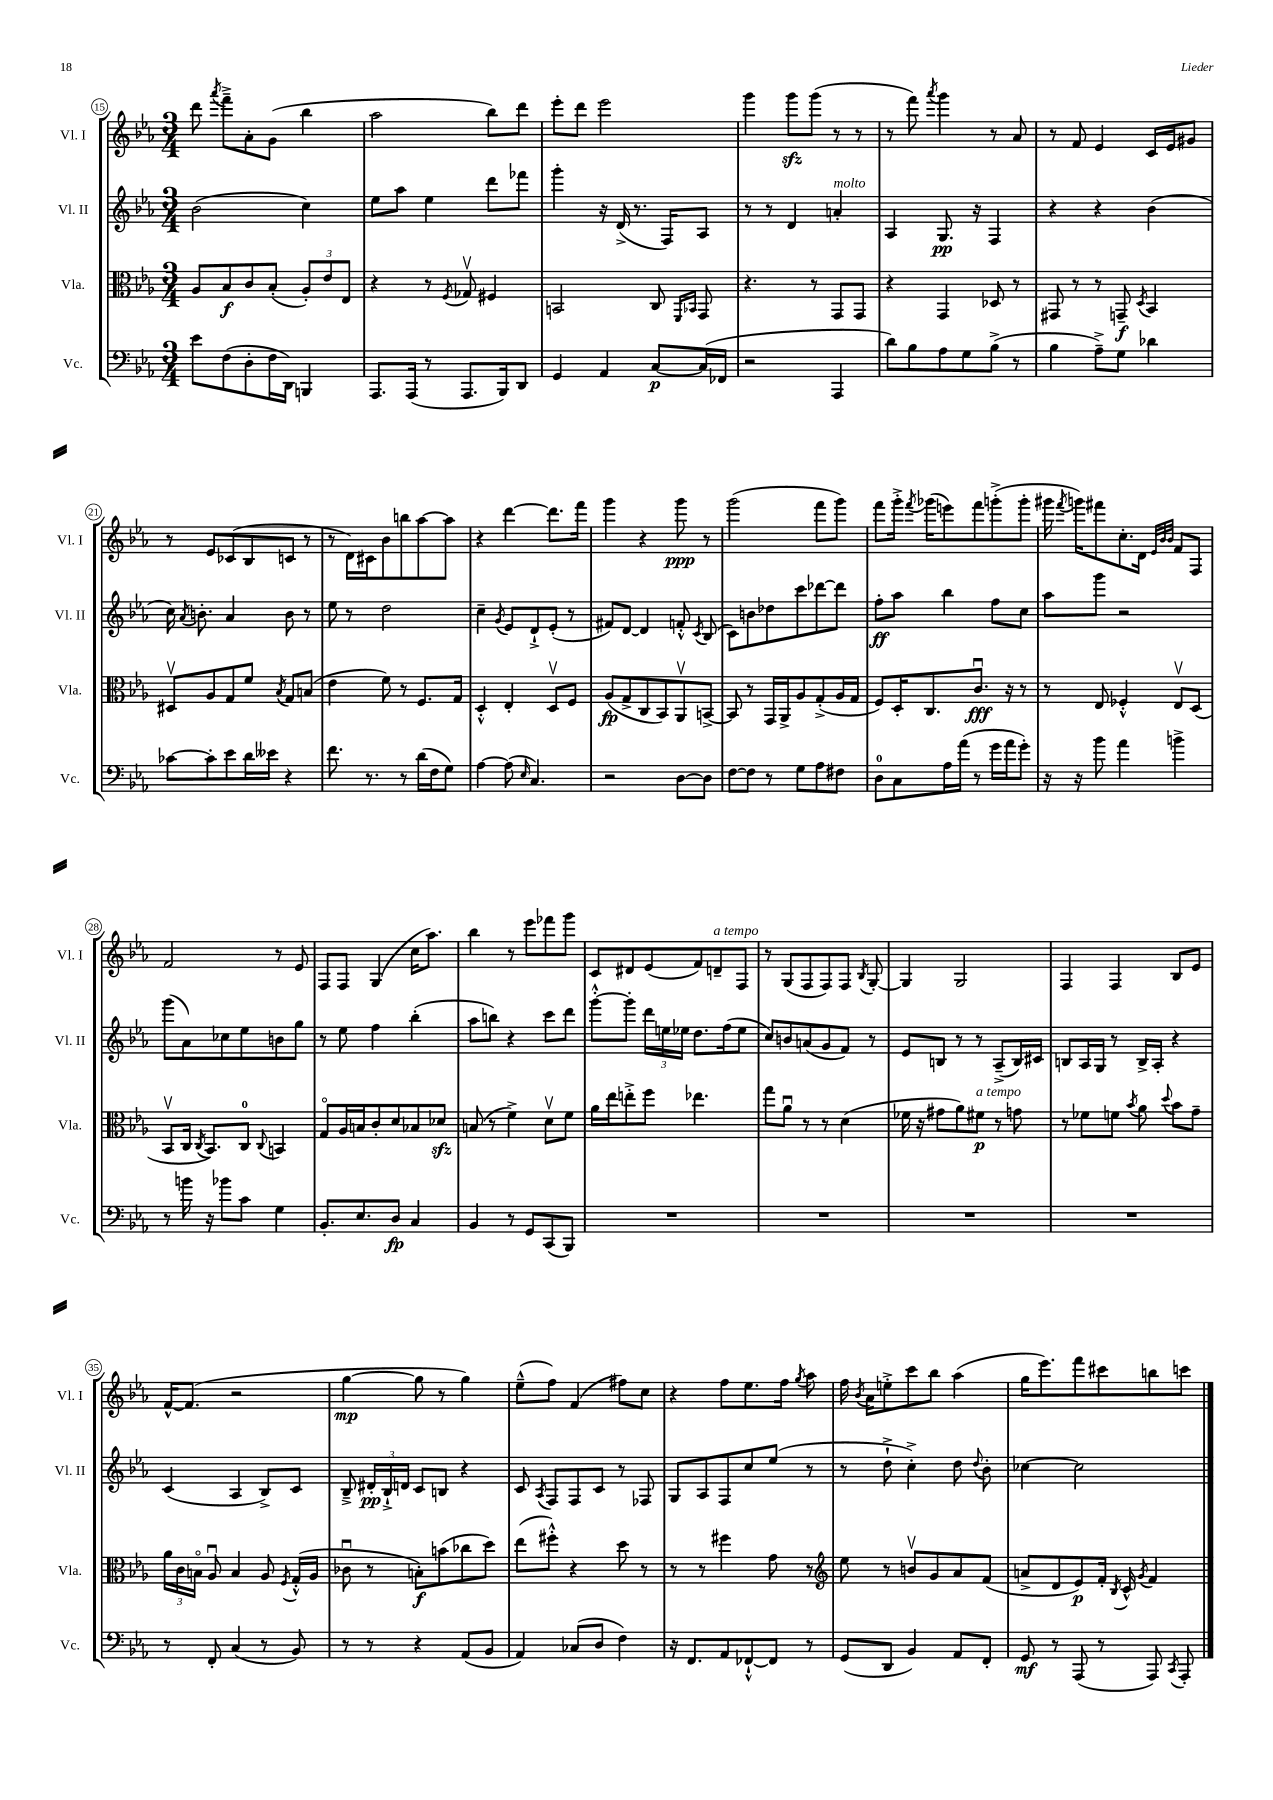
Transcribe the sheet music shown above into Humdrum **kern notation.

**kern	**dynam	**kern	**dynam	**kern	**dynam	**kern	**dynam
*part4	*part4	*part3	*part3	*part2	*part2	*part1	*part1
*staff4	*staff4	*staff3	*staff3	*staff2	*staff2	*staff1	*staff1
*I"Vc.	*	*I"Vla.	*	*I"Vl. II	*	*I"Vl. I	*
*I'Vc.	*	*I'Vla.	*	*I'Vl. II	*	*I'Vl. I	*
*clefF4	*	*clefC3	*	*clefG2	*	*clefG2	*
*k[b-e-a-]	*	*k[b-e-a-]	*	*k[b-e-a-]	*	*k[b-e-a-]	*
*M3/4	*	*M3/4	*	*M3/4	*	*M3/4	*
=15	=15	=15	=15	=15	=15	=15	=15
8e-\L	.	8A-/L	.	(2b-\	.	8ddd\	.
.	.	.	.	.	.	8qaaa-/	.
(8F\	.	8B-/	f	.	.	8fff~^\L	.
8D'\	.	8c/	.	.	.	8a-'\	.
16F\L	.	(8B-'/J	.	.	.	(8g\J	.
16DD\JJ)	.	.	.	.	.	.	.
4BBBn/	.	12A-'/L)	.	4cc\)	.	4bb-\	.
.	.	12e-/	.	.	.	.	.
.	.	12E-/J	.	.	.	.	.
=16	=16	=16	=16	=16	=16	=16	=16
8.AAA-/L	.	4r	.	8ee-\L	.	2aa-\	.
.	.	.	.	8aa-\J	.	.	.
(16AAA-/Jk	.	.	.	.	.	.	.
8r	.	8r	.	4ee-\	.	.	.
.	.	8qF/	.	.	.	.	.
8.AAA-/L	.	8G-Xv/	.	.	.	.	.
.	.	4F#X/	.	8ddd\L	.	8bb-\L)	.
16BBB-/k)	.	.	.	.	.	.	.
8DD/J	.	.	.	8fff-X\J	.	8ddd\J	.
=17	=17	=17	=17	=17	=17	=17	=17
4GG/	.	2BBn/	.	4ggg'\	.	8eee-'\L	.
.	.	.	.	.	.	8ddd\J	.
4AA-/	.	.	.	16r	.	2eee-\	.
.	.	.	.	(16d^/	.	.	.
.	.	.	.	8.r	.	.	.
[8C/L	p	8C/	.	.	.	.	.
.	.	.	.	16F/KL)	.	.	.
.	.	16qqFF/LL	.	.	.	.	.
.	.	16qqBB-X/JJ	.	.	.	.	.
(16C/L]	.	8GG/	.	8A-/J	.	.	.
16FF-X/JJ	.	.	.	.	.	.	.
=18	=18	=18	=18	=18	=18	=18	=18
2r	.	4.r	.	8r	.	4ggg\	.
.	.	.	.	8r	.	.	.
.	.	.	.	4d/	.	8gggzz\L	.
.	.	8r	.	.	.	(8ggg\J	.
!	!	!	!	!LO:TX:a:i:t=molto	!	!	!
4AAA-/	.	8GG/L	.	4an'/	.	8r	.
.	.	8GG/J	.	.	.	8r	.
=19	=19	=19	=19	=19	=19	=19	=19
8d\L)	.	4r	.	4A-/	.	8r	.
8B-\	.	.	.	.	.	8fff\)	.
.	.	.	.	.	.	8qaaa-/	.
8A-\	.	4GG/	.	8.G/	pp	4ggg\	.
8G\	.	.	.	.	.	.	.
.	.	.	.	16r	.	.	.
(8B-^\J	.	8D-X/	.	4F/	.	8r	.
8r	.	8r	.	.	.	8a-/	.
=20	=20	=20	=20	=20	=20	=20	=20
4B-\	.	8GG#X/	.	4r	.	8r	.
.	.	8r	.	.	.	8f/	.
8A-~^\L)	.	8r	.	4r	.	4e-/	.
8G\J	.	8GGn~/	f	.	.	.	.
.	.	8qD/	.	.	.	.	.
4d-X\	.	4BB-/	.	(4b-\	.	16c/LL	.
.	.	.	.	.	.	16e-/J	.
.	.	.	.	.	.	8g#X/J	.
!!LO:LB:g=z
=21	=21	=21	=21	=21	=21	=21	=21
[8c-X\L	.	8D#Xv/L	.	16cc\)	.	8r	.
.	.	.	.	8qa-/	.	.	.
.	.	.	.	8.bn'\	.	.	.
8c-'\]	.	8A-/	.	.	.	8e-/L	.
8e-\	.	8G/	.	4a-/	.	(8c-X/	.
16d\L	.	8f/J	.	.	.	8B-/	.
16e--X\JJ	.	.	.	.	.	.	.
.	.	8qB-/	.	.	.	.	.
4r	.	8G/L	.	8b\	.	8cn/J	.
.	.	(8Bn/J	.	8r	.	8r	.
=22	=22	=22	=22	=22	=22	=22	=22
8.f\	.	4e-\	.	8ee-\	.	8r	.
.	.	.	.	8r	.	16d\LL)	.
8.r	.	.	.	.	.	16c#X\J	.
.	.	8f\)	.	2dd\	.	8b-\	.
8r	.	8r	.	.	.	8bbn\	.
(16d\LL	.	8.F/L	.	.	.	[8aa-\	.
16F\J	.	.	.	.	.	.	.
8G\J)	.	.	.	.	.	8aa-\J]	.
.	.	16G/Jk	.	.	.	.	.
=23	=23	=23	=23	=23	=23	=23	=23
[4A-\	.	4D'^^/	.	4cc~\	.	4r	.
.	.	.	.	8qg/	.	.	.
(8A-\]	.	4E-'/	.	8e-/L	.	[4ddd\	.
16qqE-/	.	.	.	.	.	.	.
4.C/)	.	.	.	8d`^/	.	.	.
.	.	8Dv/L	.	(8e-'/J	.	8.ddd\L]	.
.	.	8F/J	.	8r	.	.	.
.	.	.	.	.	.	16fff\Jk	.
=24	=24	=24	=24	=24	=24	=24	=24
2r	.	(8A-/L	fp	8f#X/L)	.	4ggg\	.
.	.	8G^/	.	[8d/J	.	.	.
.	.	8C/	.	4d/]	.	4r	.
.	.	8BB-/)	.	.	.	.	.
[8D\L	.	8AA-v/	.	8fn'^^/	.	8ggg\	ppp
.	.	.	.	8qc/	.	.	.
8D\J]	.	[8BBn^/J	.	(8B-/	.	8r	.
=25	=25	=25	=25	=25	=25	=25	=25
[8F\L	.	8BB/]	.	8c\L)	.	(2ggg\	.
8F\J]	.	8r	.	8bn\	.	.	.
8r	.	16GG/LL	.	8dd-X\	.	.	.
.	.	16AA-^/J	.	.	.	.	.
8G\L	.	8A-/	.	8ccc\	.	.	.
8A-\	.	(8G'^/	.	[8ddd-X\	.	8fff\L	.
8F#X\J	.	16A-/L	.	8ddd-\J]	.	8ggg\J)	.
.	.	16G/JJ	.	.	.	.	.
=26	=26	=26	=26	=26	=26	=26	=26
8D\L	.	8F/L)	.	8ff'\L	ff	8fff\L	.
8C\	.	16D'/K	.	8aa-\J	.	16ggg'^\Jk	.
.	.	.	.	.	.	8qfff/	.
.	.	8.C/	.	.	.	(16ggg-X\KL	.
16A-\L	.	.	.	4bb-\	.	8eeen\)	.
(16a-\JJ	.	.	.	.	.	.	.
8r	.	8.cu/J	fff	.	.	8fff\	.
16g\LL	.	.	.	8ff\L	.	(8gggn'^\	.
16a-\J	.	16r	.	.	.	.	.
8g'\J)	.	8r	.	8cc\J	.	8ggg'\J	.
=27	=27	=27	=27	=27	=27	=27	=27
16r	.	8r	.	8aa-\L	.	16ggg#X\	.
.	.	.	.	.	.	8qfff/	.
16r	.	.	.	.	.	16gggn\KL)	.
8b-\	.	8E-/	.	8ggg\J	.	8fff#X\	.
4a-\	.	4F-X'^^/	.	2r	.	8.cc'\	.
.	.	.	.	.	.	16d\Jk	.
.	.	.	.	.	.	32qqe-/LLL	.
.	.	.	.	.	.	32qqb-/	.
.	.	.	.	.	.	32qqb-/JJJ	.
4bn^\	.	8E-v/L	.	.	.	8f/L	.
.	.	(8D/J	.	.	.	8F/J	.
!!LO:LB:g=z
=28	=28	=28	=28	=28	=28	=28	=28
8r	.	8BB-v/L	.	(8ggg\L	.	2f/	.
16bn\	.	16C/Jk	.	8a-\)	.	.	.
.	.	8qC/	.	.	.	.	.
16r	.	8.BB-/L)	.	.	.	.	.
8b-X\L	.	.	.	8cc-X\	.	.	.
8c\J	.	8C/J	.	8ee-\	.	.	.
.	.	8qqC/	.	.	.	.	.
4G\	.	4BBn/	.	8bn\	.	8r	.
.	.	.	.	8gg\J	.	8e-/	.
=29	=29	=29	=29	=29	=29	=29	=29
8.BB-'/L	.	8G/L	.	8r	.	8F/L	.
.	.	16A-/L	.	8ee-\	.	8F/J	.
8.E-/	.	16Bn/J	.	.	.	.	.
.	.	8c'/	.	4ff\	.	(4G/	.
8D/J	fp	8d/	.	.	.	.	.
4C/	.	8B-X/	.	(4bb-'\	.	16cc\KL	.
.	.	.	.	.	.	8.aa-\J)	.
.	.	8d-Xzz/J	.	.	.	.	.
=30	=30	=30	=30	=30	=30	=30	=30
4BB-/	.	(8Bn/	.	8aa-\L	.	4bb-\	.
.	.	8r	.	8bbn\J)	.	.	.
8r	.	4f^\)	.	4r	.	8r	.
8GG/L	.	.	.	.	.	8eee-\L	.
(8CC/	.	8dv\L	.	8ccc\L	.	8fff-X\	.
8BBB-/J)	.	8f\J	.	8ddd\J	.	8ggg\J	.
=31	=31	=31	=31	=31	=31	=31	=31
2.r	.	16a-\LL	.	[8ggg'^^\L	.	8c/L	.
.	.	16ee-\J	.	.	.	.	.
.	.	8een'^\	.	8ggg'\J]	.	8d#X/	.
.	.	8ff\J	.	24ddd\LL	.	(8e-/	.
.	.	.	.	24een\	.	.	.
.	.	.	.	24ee-X\JJ	.	.	.
.	.	4.ee-X\	.	8.dd\L	.	8f/)	.
!	!	!	!	!	!	!LO:TX:a:i:t=a tempo	!
.	.	.	.	.	.	8dn~/	.
.	.	.	.	(16ff\k	.	.	.
.	.	.	.	8ee-\J	.	8F/J	.
=32	=32	=32	=32	=32	=32	=32	=32
2.r	.	8gg\L	.	8cc/L)	.	8r	.
.	.	8a-u\J	.	8bn/	.	(8G/L	.
.	.	8r	.	(8an/	.	8F/	.
.	.	8r	.	8g/	.	8F/)	.
.	.	(4d\	.	8f/J)	.	8F/J	.
.	.	.	.	.	.	8qB-/	.
.	.	.	.	8r	.	[8G'/	.
=33	=33	=33	=33	=33	=33	=33	=33
2.r	.	16f-X\	.	8e-/L	.	4G/]	.
.	.	16r	.	.	.	.	.
.	.	8g#X\L	.	8Bn/J	.	.	.
.	.	8a-\)	.	8r	.	2G/	.
!	!	!LO:TX:a:i:t=a tempo	!	!	!	!	!
.	.	8f#X\J	p	8r	.	.	.
.	.	8r	.	(8A-~^/L	.	.	.
.	.	8gn\	.	16B/L)	.	.	.
.	.	.	.	16c#X/JJ	.	.	.
=34	=34	=34	=34	=34	=34	=34	=34
2.r	.	8r	.	8Bn/L	.	4F/	.
.	.	8f-X\L	.	16A-/L	.	.	.
.	.	.	.	16G/JJ	.	.	.
.	.	8fn\J	.	8r	.	4F/	.
.	.	8qb-/	.	.	.	.	.
.	.	8a-\	.	16B^/LL	.	.	.
.	.	.	.	16A-'/JJ	.	.	.
.	.	8qqdd/	.	.	.	.	.
.	.	8b-\L	.	4r	.	8B-/L	.
.	.	8g~\J	.	.	.	8e-/J	.
!!LO:LB:g=z
=35	=35	=35	=35	=35	=35	=35	=35
8r	.	24a-\LL	.	(4c/	.	[16f^^/KL	.
.	.	24c\	.	.	.	.	.
.	.	.	.	.	.	(8.f/J]	.
.	.	24Bn\JJ	.	.	.	.	.
8FF'/	.	8A-u/	.	.	.	.	.
(4C/	.	4B/	.	4A-/	.	2r	.
8r	.	8A-/	.	8B-^/L)	.	.	.
.	.	8qF/	.	.	.	.	.
8BB-/)	.	(16G'^^/LL	.	8c/J	.	.	.
.	.	16A-/JJ	.	.	.	.	.
=36	=36	=36	=36	=36	=36	=36	=36
8r	.	8c-Xu\	.	8B-~^/	.	[4gg\	mp
8r	.	8r	.	24d#X'/LL	pp	.	.
.	.	.	.	24B-`^/	.	.	.
.	.	.	.	24dn/JJ	.	.	.
4r	.	8Bn'\L)	f	8c/L	.	8gg\]	.
.	.	(8bn\	.	8Bn/J	.	8r	.
(8AA-/L	.	8cc-X\	.	4r	.	4gg\)	.
8BB-/J	.	8dd\J)	.	.	.	.	.
=37	=37	=37	=37	=37	=37	=37	=37
4AA-/)	.	(8ee-\L	.	8c/	.	(8ee-~^^\L	.
.	.	.	.	8qA-/	.	.	.
.	.	8ff#X'^^\J)	.	8F/L	.	8ff\J)	.
(8C-X/L	.	4r	.	8F/	.	(4f/	.
8D/J	.	.	.	8c/J	.	.	.
4F\)	.	8dd\	.	8r	.	8ff#X\L)	.
.	.	8r	.	8F-X/	.	8cc\J	.
=38	=38	=38	=38	=38	=38	=38	=38
16r	.	8r	.	8G/L	.	4r	.
8.FF/L	.	.	.	.	.	.	.
.	.	8r	.	8A-/	.	.	.
8AA-/	.	4ff#X\	.	8F/	.	8ff\L	.
[8FF-X`^^/	.	.	.	8cc/	.	8.ee-\	.
8FF-/J]	.	8g\	.	(8ee-/J	.	.	.
.	.	.	.	.	.	16ff\Jk	.
.	.	.	.	.	.	8qgg/	.
8r	.	8r	.	8r	.	8aa-\	.
=39	=39	=39	=39	=39	=39	=39	=39
*	*	*clefG2	*	*	*	*	*
(8GG/L	.	8ee-\	.	8r	.	16ff\	.
.	.	.	.	.	.	8qb-/	.
.	.	.	.	.	.	16a-\KL	.
8DD/J	.	8r	.	8dd`^\	.	8een'^\	.
4BB-/)	.	8bnv/L	.	4cc'^\)	.	8ccc\	.
.	.	8g/	.	.	.	8bb-\J	.
8AA-/L	.	8a-/	.	8dd\	.	(4aa-\	.
.	.	.	.	8qqdd/	.	.	.
8FF'/J	.	(8f/J	.	8b-'\	.	.	.
=40	=40	=40	=40	=40	=40	=40	=40
8GG/	mf	8an^/L	.	[4cc-X\	.	16gg\KL	.
.	.	.	.	.	.	8.eee-\)	.
8r	.	8d/	.	.	.	.	.
(8AAA-/	.	8e-/)	p	2cc-\]	.	8fff\	.
8r	.	16f'/Jk	.	.	.	8ccc#X\	.
.	.	8qB-/	.	.	.	.	.
.	.	16c^^/	.	.	.	.	.
.	.	8qg/	.	.	.	.	.
8AAA-/)	.	4f/	.	.	.	8bbn\	.
8qCC/	.	.	.	.	.	.	.
8AAA-'/	.	.	.	.	.	8cccn\J	.
==	==	==	==	==	==	==	==
*-	*-	*-	*-	*-	*-	*-	*-
